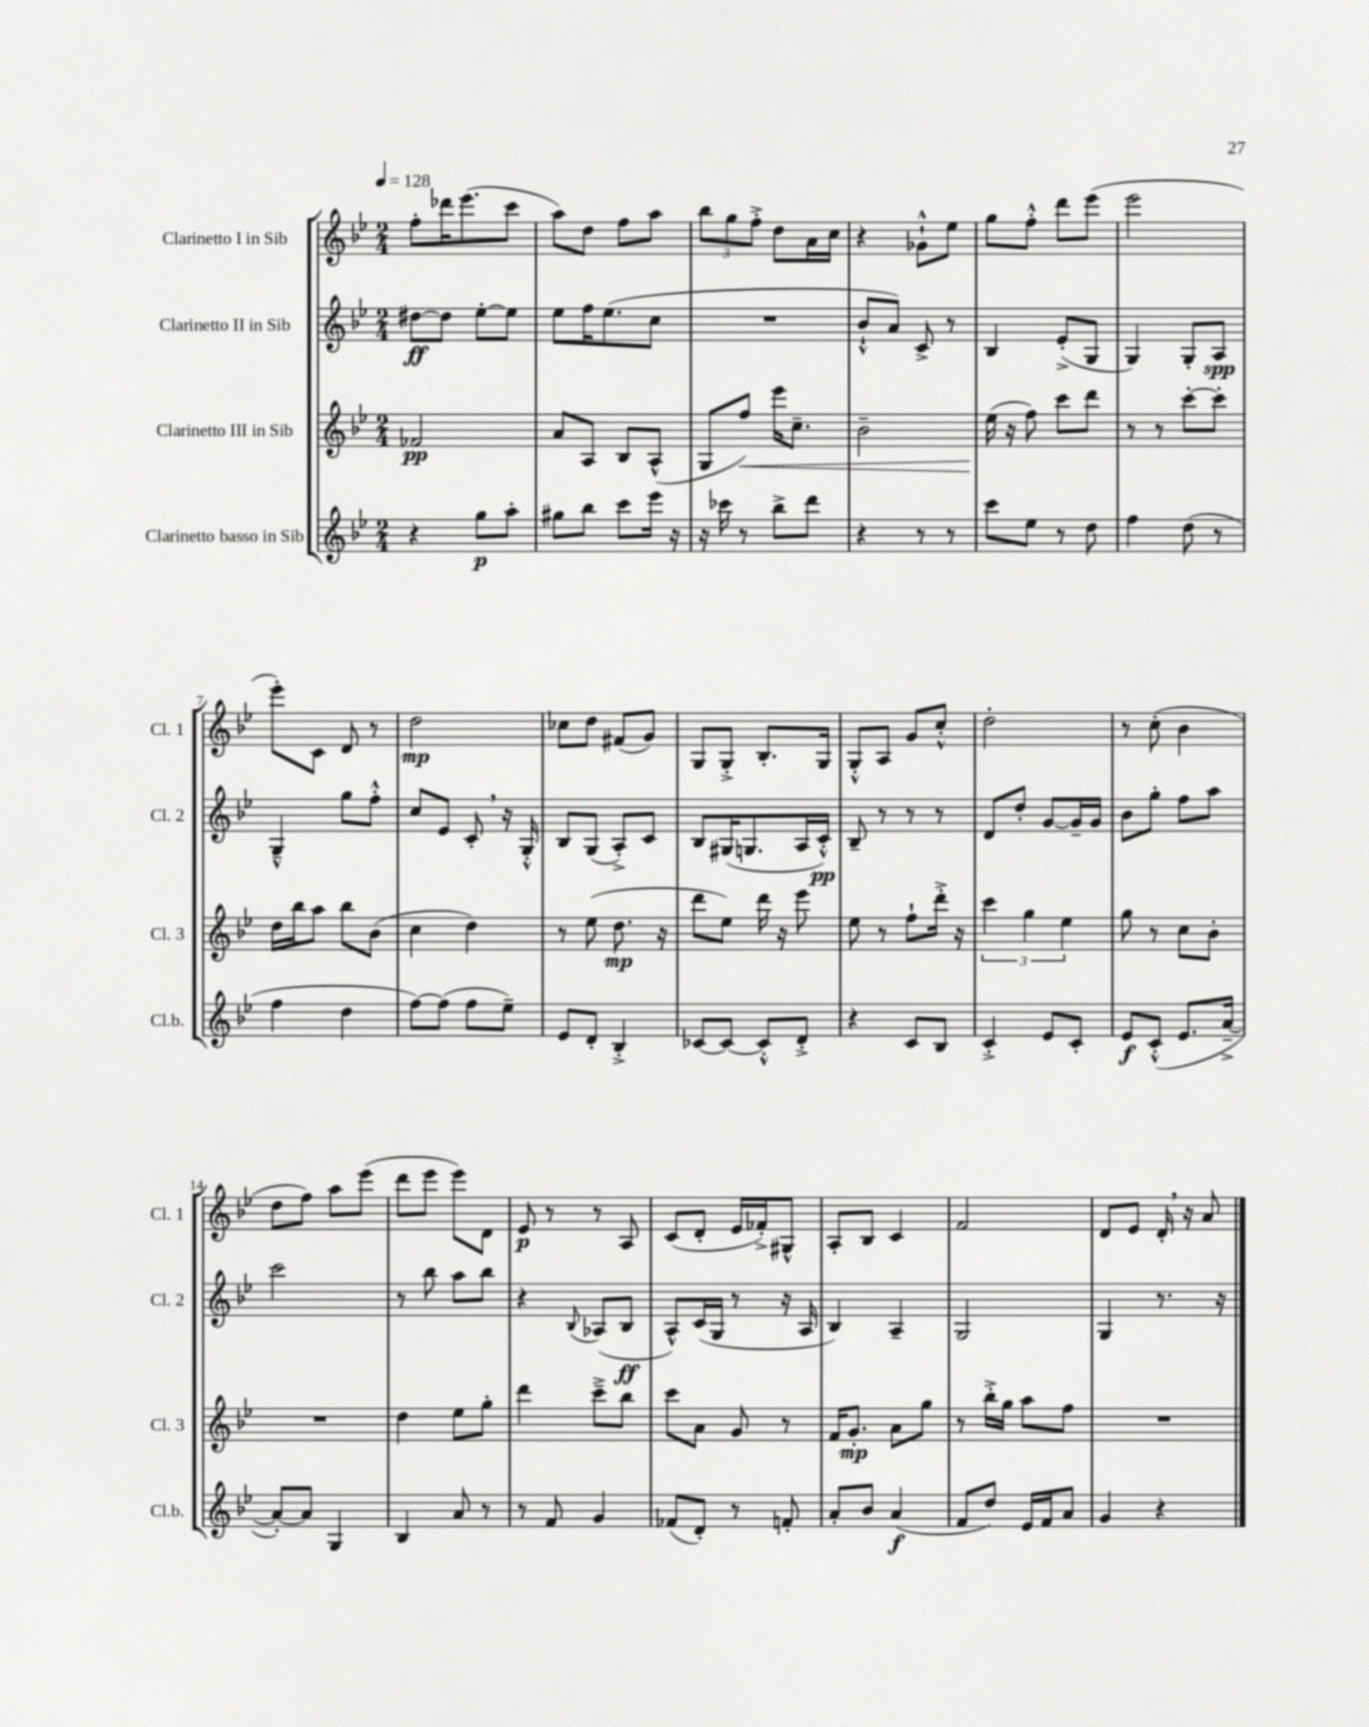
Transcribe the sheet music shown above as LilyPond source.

<<
\new StaffGroup <<
\new Staff = "s0" \with { instrumentName = "Clarinetto I in Sib" shortInstrumentName = "Cl. 1" } {
    \clef treble \key bes \major \numericTimeSignature \time 2/4 \tempo 4 = 128
    f''8-. des'''16 ees'''8.( c'''8 |
    a''8) d''8 f''8 a''8 |
    \tuplet 3/2 { bes''8 g''8 f''8-.-> } d''8 a'16 c''16 |
    r4 ges'8-!-^ ees''8 |
    g''8 f''8-.-^ d'''8 ees'''8( |
    ees'''2 |
    ees'''8-.) c'8 d'8 r8 |
    d''2\mp |
    ces''8 d''8 fis'8( g'8) |
    g8 g8-.-> bes8.-. g16 |
    g8-.-^ a8 g'8 c''8-.-^ |
    d''2-. |
    r8 c''8-.( bes'4 |
    d''8 f''8) a''8 ees'''8( |
    d'''8 ees'''8 ees'''8) d'8 |
    ees'8\p r8 r8 a8 |
    c'8( d'8-. ees'16 fes'16-.->) gis8-^ |
    a8-. bes8 c'4 |
    f'2 |
    d'8 ees'8 d'16-. \breathe r16 a'8 \bar "|." |
}
\new Staff = "s1" \with { instrumentName = "Clarinetto II in Sib" shortInstrumentName = "Cl. 2" } {
    \clef treble \key bes \major \numericTimeSignature \time 2/4
    dis''8~\ff dis''8 ees''8~-. ees''8 |
    ees''8 f''16 ees''8.( c''8 |
    R2 |
    bes'8-!-^ a'8) c'8-> r8 |
    bes4 ees'8-.->( g8 |
    g4) g8-. a8\spp |
    g4---^ g''8 f''8-.-^ |
    c''8 ees'8 c'8-. \breathe r16 g16-.-^ |
    bes8 g8( a8-.->) c'8 |
    bes8 gis16( g8. a16 c'16-.-^\pp) |
    bes8-- r8 r8 r8 |
    d'8 d''8-. g'8~ g'16-- g'16 |
    bes'8 g''8-. f''8 a''8 |
    c'''2 |
    r8 bes''8 a''8 bes''8 |
    r4 \appoggiatura { bes8 } aes8( bes8\ff |
    a8-^) c'16( g16 r8 r16 a16 |
    bes4) a4-- |
    g2 |
    g4 r8. r16 \bar "|." |
}
\new Staff = "s2" \with { instrumentName = "Clarinetto III in Sib" shortInstrumentName = "Cl. 3" } {
    \clef treble \key bes \major \numericTimeSignature \time 2/4
    fes'2\pp |
    a'8 a8 bes8 a8-^( |
    g8 f''8\<) ees'''16 c''8.-- |
    bes'2-- |
    ees''16\!( r16 f''8) c'''8 d'''8 |
    r8 r8 c'''8~-. c'''8-. |
    d''16 bes''16 a''8 bes''8 bes'8( |
    c''4 d''4) |
    r8 ees''8( d''8.\mp r16 |
    d'''8 ees''8) d'''16 r16 ees'''8 |
    ees''8 r8 f''8-! d'''16-.-> r16 |
    \tuplet 3/2 { c'''4 g''4 ees''4 } |
    g''8 r8 c''8 bes'8-. |
    R2 |
    d''4 ees''8 g''8-. |
    d'''4 c'''8---> bes''8 |
    c'''8 a'8 g'8 r8 |
    f'16 g'8.-.\mp a'8 g''8 |
    r8 bes''16-.-> g''16 a''8 f''8 |
    R2 \bar "|." |
}
\new Staff = "s3" \with { instrumentName = "Clarinetto basso in Sib" shortInstrumentName = "Cl.b." } {
    \clef treble \key bes \major \numericTimeSignature \time 2/4
    r4 g''8\p a''8-. |
    gis''8 bes''8 c'''8 ees'''16 r16 |
    r16 ces'''16 r8 bes''8-> d'''8 |
    r4 r8 r8 |
    c'''8 ees''8 r8 d''8 |
    f''4 d''8( r8 |
    f''4 d''4 |
    f''8~) f''8( f''8 ees''8--) |
    ees'8 d'8-. bes4-.-> |
    ces'8~ ces'8~ ces'8-.-^ d'8-.-> |
    r4 c'8 bes8 |
    c'4-.-> ees'8 c'8-. |
    ees'8\f c'8-.-^( ees'8. a'16~---> |
    a'8~-.) a'8 g4 |
    bes4 a'8 r8 |
    r8 f'8 g'4 |
    fes'8( d'8-.) r8 f'8-. |
    a'8-. bes'8 a'4\f( |
    f'8 d''8) ees'16 f'16 a'8 |
    g'4 r4 \bar "|." |
}
>>
>>
